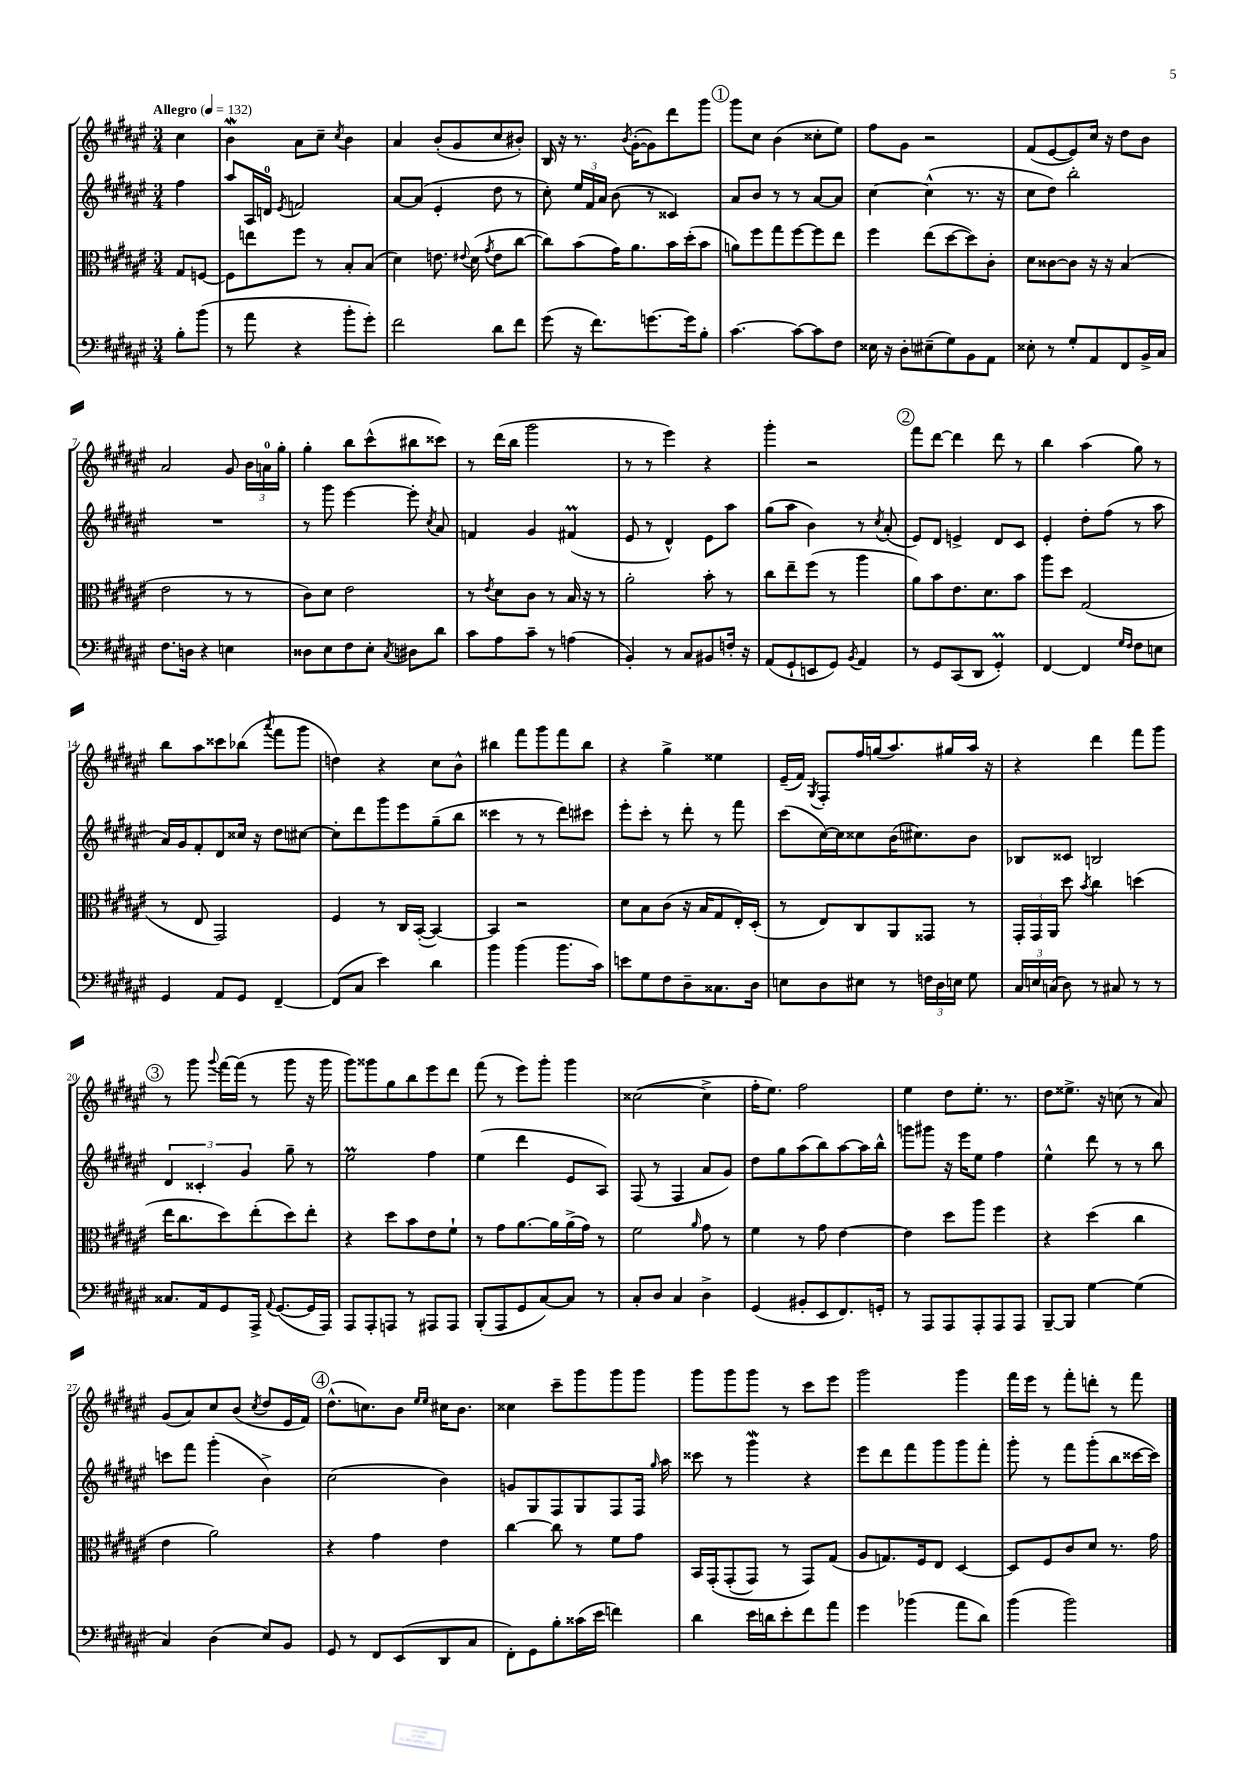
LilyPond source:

<<
\new StaffGroup <<
\new Staff = "s0" {
    \clef treble \key fis \major \numericTimeSignature \time 3/4 \partial 4 \tempo "Allegro" 4 = 132
    \autoBeamOff cis''4 |
    b'4\mordent ais'8[ cis''8]-- \acciaccatura { cis''8 } b'4 |
    ais'4 b'8[-.( gis'8 cis''8 bis'8]-.) |
    b16 r16 r8. \acciaccatura { b'8 } gis'16[~-.( gis'8) dis'''8 gis'''8] |
    \mark \markup { \circle "1" } gis'''8[ cis''8] b'4( cisis''8[-. eis''8]) |
    fis''8[ gis'8] r2 |
    fis'8[( eis'8~ eis'8) cis''16] r16 dis''8[ b'8] |
    ais'2 gis'8 \tuplet 3/2 { b'16[ a'16-0 gis''16]-. } |
    gis''4-. b''8[ cis'''8-^( bis''8 cisis'''8]) |
    r8 dis'''16[( b''16] gis'''2 |
    r8 r8 eis'''4) r4 |
    gis'''4-. r2 |
    \mark \markup { \circle "2" } fis'''8[ dis'''8]~ dis'''4 dis'''8 r8 |
    b''4 ais''4( gis''8) r8 |
    b''8[ ais''8 cisis'''8 bes''8]( \acciaccatura { ais'''8 } fis'''8[ gis'''8] |
    d''4) r4 cis''8[ b'8]-^ |
    bis''4 fis'''8[ gis'''8 fis'''8 bis''8] |
    r4 gis''4-> eisis''4 |
    eis'16[--( fis'16]) \acciaccatura { gis8 } fis8[-. fis''16 g''16( ais''8.) gis''16 ais''16] r16 |
    r4 dis'''4 fis'''8[ gis'''8] |
    \mark \markup { \circle "3" } r8 gis'''8 \appoggiatura { gis'''8 } fis'''16[~ fis'''16]( r8 gis'''8 r16 gis'''16 |
    gis'''8[) gisis'''8 gis''8 b''8 eis'''8 dis'''8] |
    fis'''8( r8 eis'''8[) gis'''8]-. gis'''4 |
    cisis''2~( cisis''4-> |
    fis''16[-. eis''8.]) fis''2 |
    eis''4 dis''8[ eis''8.]-. r8. |
    dis''8[ eisis''8.]-> r16 c''8( r8 ais'8) |
    gis'8[( ais'8) cis''8 b'8]( \acciaccatura { cis''8 } dis''8[ eis'16 fis'16]) |
    \mark \markup { \circle "4" } dis''8.[-^( c''8.) b'8] \grace { eis''16[ eis''16] } cis''16[ b'8.] |
    cisis''4 cis'''8[-- gis'''8 gis'''8 gis'''8] |
    gis'''8[ gis'''8 gis'''8] r8 cis'''8[ eis'''8] |
    gis'''2 gis'''4 |
    fis'''16[ eis'''16] r8 fis'''8[-. d'''8]-. r8 fis'''8 \bar "|." |
}
\new Staff = "s1" {
    \clef treble \key fis \major \numericTimeSignature \time 3/4 \partial 4
    \autoBeamOff fis''4 |
    ais''8[ ais16 d'16]-0 \acciaccatura { eis'8 } f'2 |
    ais'8[~ ais'8]( eis'4-. dis''8 r8 |
    cis''8-.) \tuplet 3/2 { eis''16[ fis'16 ais'16] } b'8( r8 cisis'4) |
    \mark \markup { \circle "1" } ais'8[ b'8] r8 r8 ais'8[~ ais'8] |
    cis''4~ cis''4-^( r8. r16 |
    cis''8[ dis''8]) b''2-. |
    R2. |
    r8 gis'''8 eis'''4~ eis'''8-. \acciaccatura { cis''8 } ais'8 |
    f'4 gis'4 fis'4\prall( |
    eis'8 r8 dis'4-^) eis'8[ ais''8] |
    gis''8[( ais''8] b'4) r8 \acciaccatura { cis''8 } ais'8-.( |
    \mark \markup { \circle "2" } eis'8[) dis'8] e'4-> dis'8[ cis'8] |
    eis'4-. dis''8[-. fis''8]( r8 ais''8 |
    ais'16[) gis'16 fis'8-. dis'8 cisis''16] r16 dis''8[ cis''8]~ |
    cis''8[-. dis'''8 gis'''8 eis'''8 gis''8--( b''8] |
    cisis'''4 r8 r8 dis'''8[) cis'''8] |
    eis'''8[-. cis'''8]-. r8 dis'''8-. r8 fis'''8 |
    cis'''8[( cis''16~) cis''16 cisis''8 b'16( cis''8.) b'8] |
    bes8[ cisis'8] b2 |
    \mark \markup { \circle "3" } \tuplet 3/2 { dis'4 cisis'4-. gis'4 } gis''8-- r8 |
    eis''2\prall fis''4 |
    eis''4( dis'''4 eis'8[ ais8]) |
    fis8( r8 fis4 ais'8[ gis'8]) |
    dis''8[ gis''8 ais''8( b''8) ais''8~ ais''16 b''16]-^ |
    g'''8[ gis'''8] r16 eis'''16[ eis''8] fis''4 |
    eis''4-^ dis'''8 r8 r8 b''8 |
    c'''8[ fis'''8] gis'''4-.( b'4->) |
    \mark \markup { \circle "4" } cis''2( b'4) |
    g'8[ gis8 fis8 gis8 fis8 fis16] \grace { gis''16 } ais''16 |
    cisis'''8 r8 gis'''4\mordent r4 |
    eis'''8[ dis'''8 fis'''8 gis'''8 gis'''8 fis'''8]-. |
    gis'''8-. r8 fis'''8[ gis'''8-.( b''8 cisis'''16~ cisis'''16]) \bar "|." |
}
\new Staff = "s2" {
    \clef alto \key fis \major \numericTimeSignature \time 3/4 \partial 4
    \autoBeamOff gis8[ f8]~ |
    f8[ e''8 fis''8] r8 b8[-. b8]( |
    dis'4) e'8. \appoggiatura { eis'8 } dis'16( \acciaccatura { gis'8 } eis'8[ cis''8]~ |
    cis''8[) b'8( gis'16) ais'8. b'16 dis''16-.( b'8] |
    \mark \markup { \circle "1" } a'8[) fis''8 gis''8 fis''8~ fis''8 eis''8] |
    fis''4 eis''8[( dis''8~ dis''8) cis'8]-. |
    dis'8[ cisis'8~ cisis'8] r16 r16 b4( |
    eis'2 r8 r8 |
    cis'8[) dis'8] eis'2 |
    r8 \acciaccatura { eis'8 } dis'8[ cis'8] r8 b16 r16 r8 |
    ais'2-. b'8-. r8 |
    cis''8[ eis''8-- fis''8]( r8 ais''4 |
    \mark \markup { \circle "2" } ais'8[) b'8 eis'8. dis'8. b'8] |
    ais''8[ dis''8] gis2( |
    r8 eis8 gis,2) |
    fis4 r8 cis16[ b,16]~-.( b,4~) |
    b,4 r2 |
    dis'8[ b8 cis'8]( r16 b16[ gis8 eis16-.) dis16]-.( |
    r8 eis8[) cis8 ais,8 gisis,8] r8 |
    \tuplet 3/2 { gis,16[-. gis,16 ais,16] } dis''8 \acciaccatura { b'8 } cis''4 d''4( |
    \mark \markup { \circle "3" } eis''16[ cis''8. dis''8) eis''8-.( dis''8) eis''8]-. |
    r4 dis''8[ b'8 eis'8 fis'8]-! |
    r8 gis'8[ ais'8.~ ais'16 ais'16->( gis'16]) r8 |
    fis'2 \grace { ais'16 } gis'8 r8 |
    fis'4 r8 gis'8 eis'4~ |
    eis'4 dis''8[ ais''8] fis''4 |
    r4 dis''4( cis''4 |
    eis'4 ais'2) |
    \mark \markup { \circle "4" } r4 gis'4 eis'4 |
    cis''4~ cis''8 r8 fis'8[ gis'8] |
    b,16[ gis,16-.\( gis,8-.( gis,8]) r8 gis,8[\) gis8]( |
    ais8[ g8.) fis16 eis8] dis4~ |
    dis8[ fis8 cis'8 dis'8] r8. gis'16 \bar "|." |
}
\new Staff = "s3" {
    \clef bass \key fis \major \numericTimeSignature \time 3/4 \partial 4
    \autoBeamOff b8[-. b'8]( |
    r8 ais'8 r4 b'8[-. gis'8]-.) |
    fis'2 dis'8[ fis'8] |
    gis'8( r16 fis'8.[) g'8.~ g'16 b8]-. |
    \mark \markup { \circle "1" } cis'4.~ cis'8[~ cis'8 fis8] |
    eisis16 r16 dis8[-. eis8--( gis8) b,8 ais,8] |
    eisis8-. r8 gis8[-. ais,8 fis,8 b,16-> cis16] |
    fis8.[ d16] r4 e4 |
    disis8[ eis8 fis8 eis8]-. \acciaccatura { cis8 } dis8[ dis'8] |
    cis'8[ ais8 cis'8]-- r8 a4( |
    b,4-.) r8 cis8[ bis,8 f16]-. r16 |
    ais,8[( gis,8-! e,8 gis,8]) \acciaccatura { b,8 } ais,4 |
    \mark \markup { \circle "2" } r8 gis,8[ cis,8( dis,8] gis,4-.\prall) |
    fis,4~ fis,4 \grace { gis16[ fis16] } fis8[ e8] |
    gis,4 ais,8[ gis,8] fis,4~-- |
    fis,8[( cis8] eis'4) dis'4 |
    b'4 b'4( b'8.[ cis'16]) |
    e'8[ gis8 fis8 dis8-- cisis8. dis16] |
    e8[ dis8 eis8] r8 \tuplet 3/2 { f16[ dis16 e16] } gis8 |
    \tuplet 3/2 { cis16[ e16 c16]( } dis8) r8 cis8 r8 r8 |
    \mark \markup { \circle "3" } cisis8.[ ais,16 gis,8 ais,,16]-> \appoggiatura { ais,8 } gis,8.[~( gis,16 ais,,16]) |
    ais,,8[ ais,,8-. a,,8] r8 ais,,8[ ais,,8] |
    b,,8[-.( ais,,8 gis,8 cis8~) cis8] r8 |
    cis8[-. dis8] cis4 dis4-> |
    gis,4( bis,8[-. eis,8 fis,8.) g,16]-. |
    r8 ais,,8[ ais,,8 ais,,8-. ais,,8 ais,,8] |
    b,,8[~-- b,,8] gis4~ gis4( |
    cis4) dis4( eis8[) b,8] |
    \mark \markup { \circle "4" } gis,8 r8 fis,8[ eis,8( dis,8 cis8] |
    fis,8[-.) gis,8 b8-. cisis'16( eis'16] f'4) |
    dis'4 eis'16[ d'16 eis'8-. fis'8 ais'8] |
    gis'4 bes'4( ais'8[ dis'8]) |
    b'4( b'2) \bar "|." |
}
>>
>>
